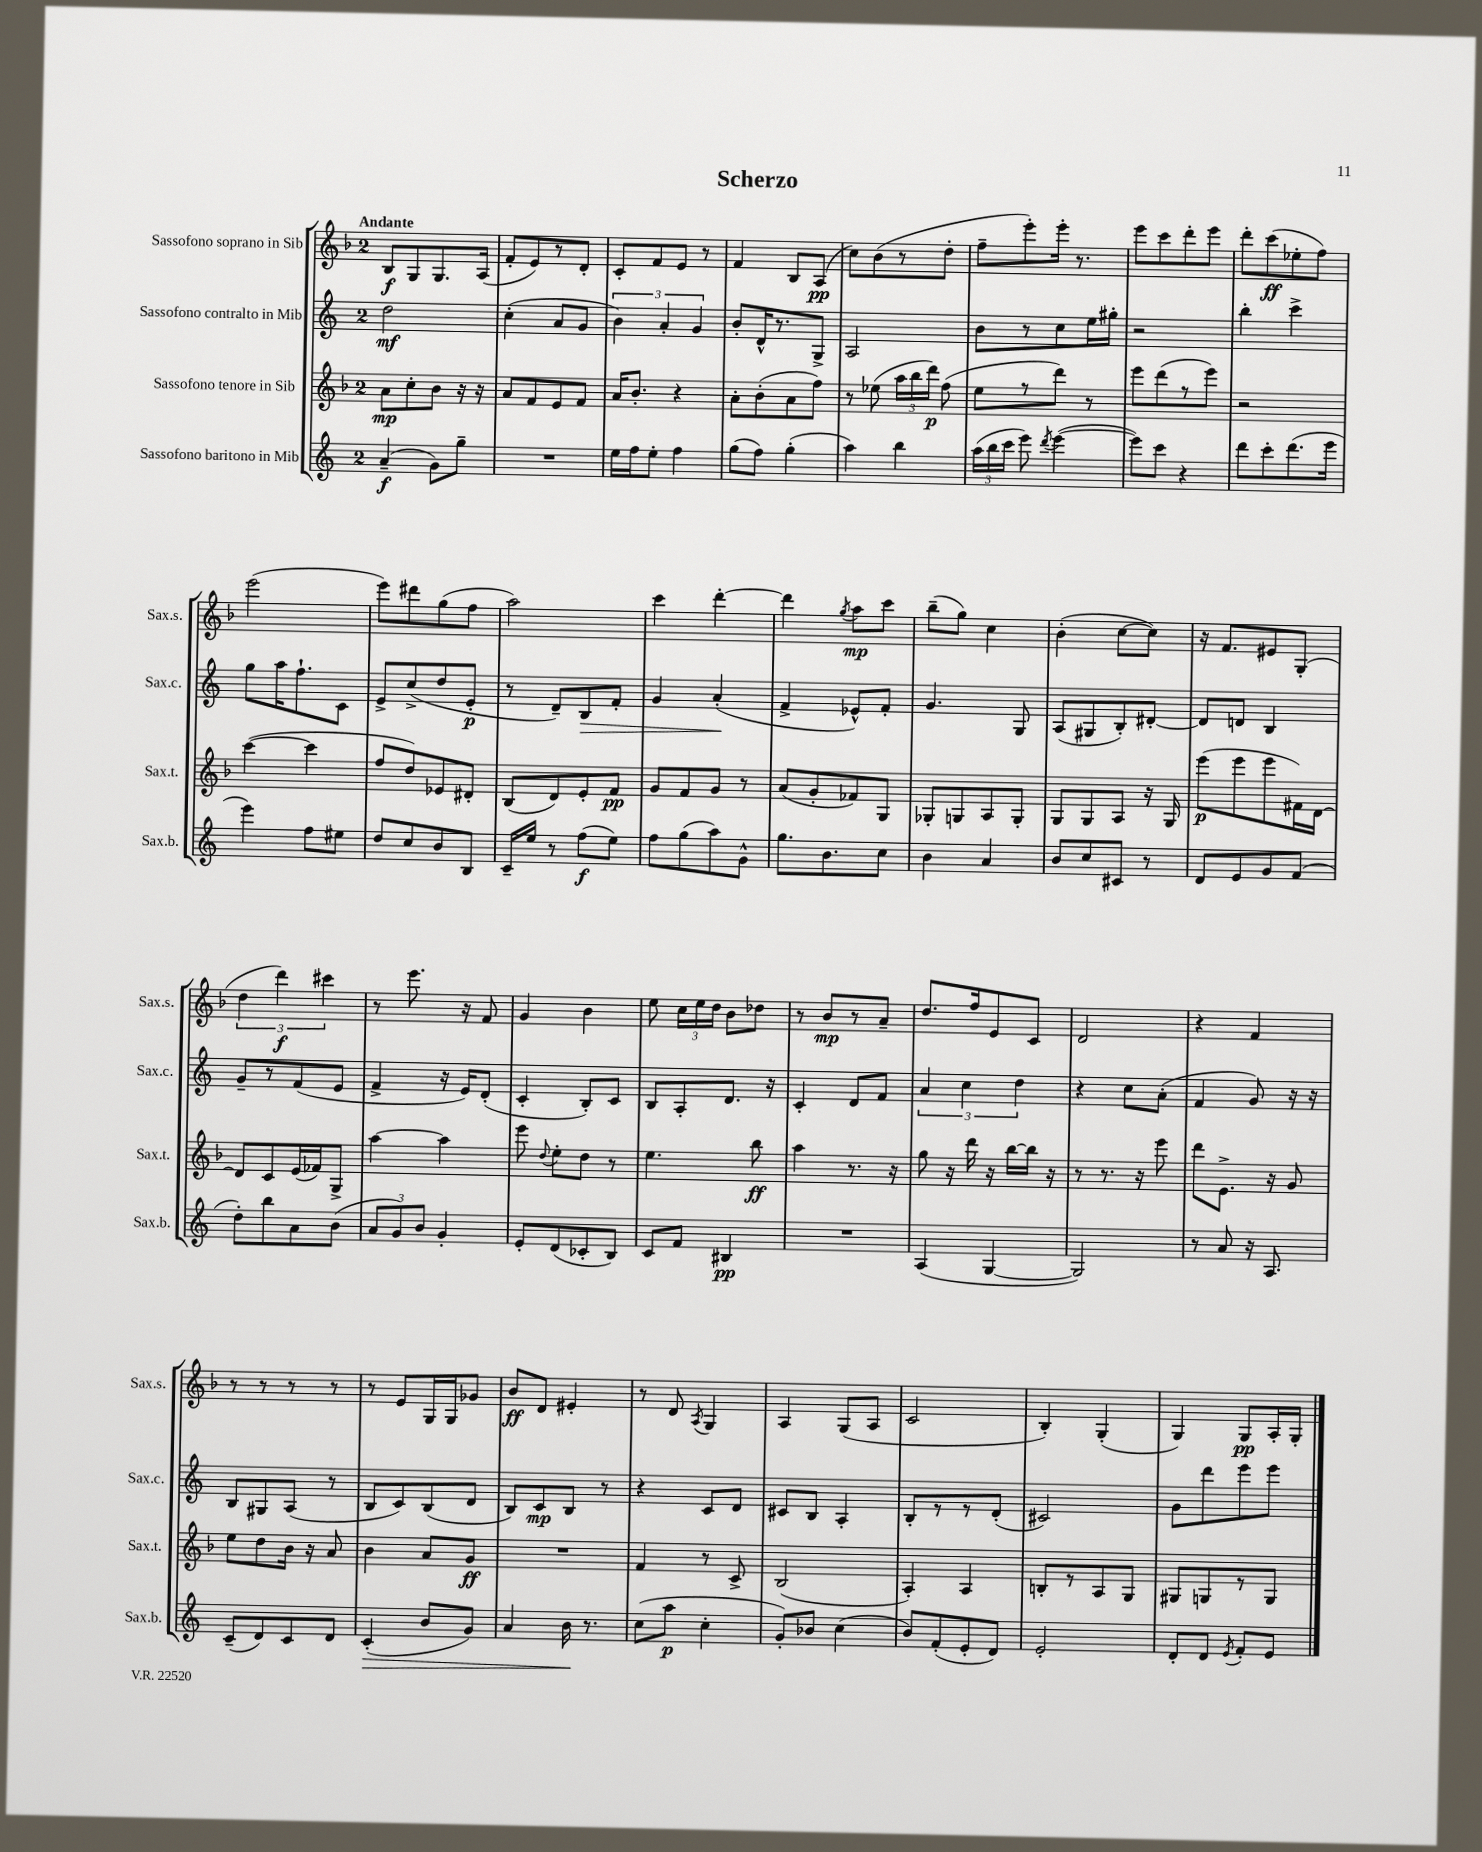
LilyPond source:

\header { title = "Scherzo" }
<<
\new StaffGroup <<
\new Staff = "s0" \with { instrumentName = "Sassofono soprano in Sib" shortInstrumentName = "Sax.s." } {
    \clef treble \key f \major \once \override Staff.TimeSignature.style = #'single-digit \time 2/4 \tempo "Andante"
    \autoBeamOff bes8[\f g8 g8. a16]( |
    f'8[-. e'8) r8 d'8]-. |
    c'8[-. f'8 e'8] r8 |
    f'4 bes8[ a8]\pp( |
    c''8[) bes'8( r8 d''8]-. |
    f''8[-- e'''8-.) e'''16]-. r8. |
    e'''8[ c'''8 d'''8-. e'''8] |
    d'''8[-. c'''8\ff( ees''8-. f''8]) |
    e'''2( |
    e'''8[) dis'''8 g''8( f''8] |
    a''2) |
    c'''4 d'''4~-. |
    d'''4 \acciaccatura { g''8 } a''8[\mp c'''8] |
    bes''8[--( g''8]) c''4 |
    bes'4-.( c''8[~ c''8]) |
    r16 f'8.[ eis'8 g8]-.( |
    \tuplet 3/2 { d''4 d'''4\f) cis'''4 } |
    r8 e'''8. r16 f'8 |
    g'4 bes'4 |
    e''8 \tuplet 3/2 { c''16[ e''16 d''16] } bes'8[ des''8] |
    r8 bes'8[\mp r8 a'8]-- |
    d''8.[ f''16 e'8 c'8] |
    d'2 |
    r4 f'4 |
    r8 r8 r8 r8 |
    r8 e'8[ g16 g16 ges'8] |
    bes'8[\ff d'8] eis'4-. |
    r8 d'8 \acciaccatura { a8 } g4 |
    a4 g8[( a8] |
    c'2 |
    bes4-.) g4-.( |
    g4) g8[\pp a16-. g16]-. \bar "|." |
}
\new Staff = "s1" \with { instrumentName = "Sassofono contralto in Mib" shortInstrumentName = "Sax.c." } {
    \clef treble \key c \major \once \override Staff.TimeSignature.style = #'single-digit \time 2/4
    \autoBeamOff d''2\mf |
    c''4-.( a'8[ g'8] |
    \tuplet 3/2 { b'4) a'4-. g'4 } |
    b'8[-. d'16-^ r8. g8]-> |
    a2 |
    b'8[ r8 c''8 e''16 gis''16]-. |
    r2 |
    b''4-. c'''4-> |
    g''8[ a''16 f''8.-! c'8] |
    e'8[-> c''8->( d''8 e'8]-.\p |
    r8 d'8[--) b8\> f'8]-. |
    g'4 a'4-.\!( |
    f'4-> ees'8[-^) f'8]-. |
    g'4. g8 |
    a8[( gis8 b8-.) dis'8]~-. |
    dis'8[ d'8] b4 |
    g'8[-- r8 f'8( e'8] |
    f'4-> r16 e'16[) d'8]-.( |
    c'4-. b8[-.) c'8] |
    b8[ a8-. d'8.] r16 |
    c'4-. d'8[ f'8] |
    \tuplet 3/2 { a'4 c''4 d''4 } |
    r4 c''8[ a'8]-.( |
    f'4 g'8) r16 r16 |
    b8[ gis8 a8]( r8 |
    b8[ c'8) b8( d'8] |
    b8[) c'8\mp b8] r8 |
    r4 c'8[ d'8] |
    cis'8[ b8] a4-. |
    b8[-. r8 r8 d'8]-.( |
    cis'2) |
    g'8[ d'''8 e'''8 e'''8] \bar "|." |
}
\new Staff = "s2" \with { instrumentName = "Sassofono tenore in Sib" shortInstrumentName = "Sax.t." } {
    \clef treble \key f \major \once \override Staff.TimeSignature.style = #'single-digit \time 2/4
    \autoBeamOff a'8[\mp c''8-. bes'8] r16 r16 |
    a'8[ f'8 e'8 f'8] |
    a'16[ bes'8.]-. r4 |
    a'8[-. bes'8-.( a'8 f''8]) |
    r8 ees''8( \tuplet 3/2 { a''16[ bes''16 d'''16]\p) } f''8( |
    e''8[ r8 d'''8]) r8 |
    e'''8[ d'''8( r8 e'''8]) |
    r2 |
    c'''4~( c'''4 |
    f''8[ d''8) ees'8 dis'8]-. |
    bes8[( d'8) e'8-. f'8]\pp |
    g'8[ f'8 g'8] r8 |
    a'8[( g'8-. fes'8) g8] |
    ges8[-. g8 a8 g8]-. |
    g8[ g8 a8] r16 g16 |
    e'''8[\p( e'''8 e'''8 fis'16) d'16]~ |
    d'8[ c'8 e'16( fes'16) g8]-> |
    a''4~ a''4 |
    e'''8 \appoggiatura { d''8 } e''8[-. d''8] r8 |
    e''4. bes''8\ff |
    a''4 r8. r16 |
    g''8 r16 d'''16 r16 bes''16[~ bes''16] r16 |
    r8 r8. r16 e'''8 |
    d'''8[ e'8.]-> r16 g'8 |
    e''8[ d''8 bes'16] r16 a'8 |
    bes'4 a'8[ g'8]\ff |
    R2 |
    f'4 r8 c'8-> |
    bes2( |
    a4-.) a4 |
    b8[-. r8 a8 g8] |
    gis8[ g8 r8 g8] \bar "|." |
}
\new Staff = "s3" \with { instrumentName = "Sassofono baritono in Mib" shortInstrumentName = "Sax.b." } {
    \clef treble \key c \major \once \override Staff.TimeSignature.style = #'single-digit \time 2/4
    \autoBeamOff a'4--\f( g'8[) g''8]-- |
    R2 |
    e''16[ f''16 e''8]-. f''4 |
    g''8[( f''8]) g''4-.( |
    a''4) b''4 |
    \tuplet 3/2 { a''16[( b''16 c'''16] } e'''8) \acciaccatura { d'''8 } e'''4~( |
    e'''8[) c'''8] r4 |
    d'''8[ c'''8-. d'''8.( e'''16] |
    e'''4) f''8[ eis''8] |
    d''8[ c''8 b'8 b8] |
    c'16[-- e''16] r8 f''8[\f( e''8]) |
    f''8[ g''8( a''8) g'8]-^ |
    g''8.[ b'8. c''8] |
    b'4 a'4 |
    b'8[ c''8 cis'8] r8 |
    d'8[ e'8 g'8 f'8]( |
    d''8[-.) b''8 a'8 b'8]( |
    \tuplet 3/2 { a'8[ g'8) b'8] } g'4-. |
    e'8[-. d'8( ces'8-. b8]) |
    c'8[ f'8] bis4\pp |
    R2 |
    a4( g4~ |
    g2) |
    r8 a'8 r16 a8. |
    c'8[--( d'8) c'8 d'8] |
    c'4-.\>( b'8[ g'8]) |
    a'4 b'16\! r8. |
    c''8[( a''8]\p c''4-. |
    g'8[-.) bes'8] c''4( |
    b'8[) f'8-.( e'8-. d'8]) |
    e'2-. |
    d'8[-. d'8] \acciaccatura { e'8 } f'8[-. e'8] \bar "|." |
}
>>
>>
\layout { \context { \Score \remove "Bar_number_engraver" } }
